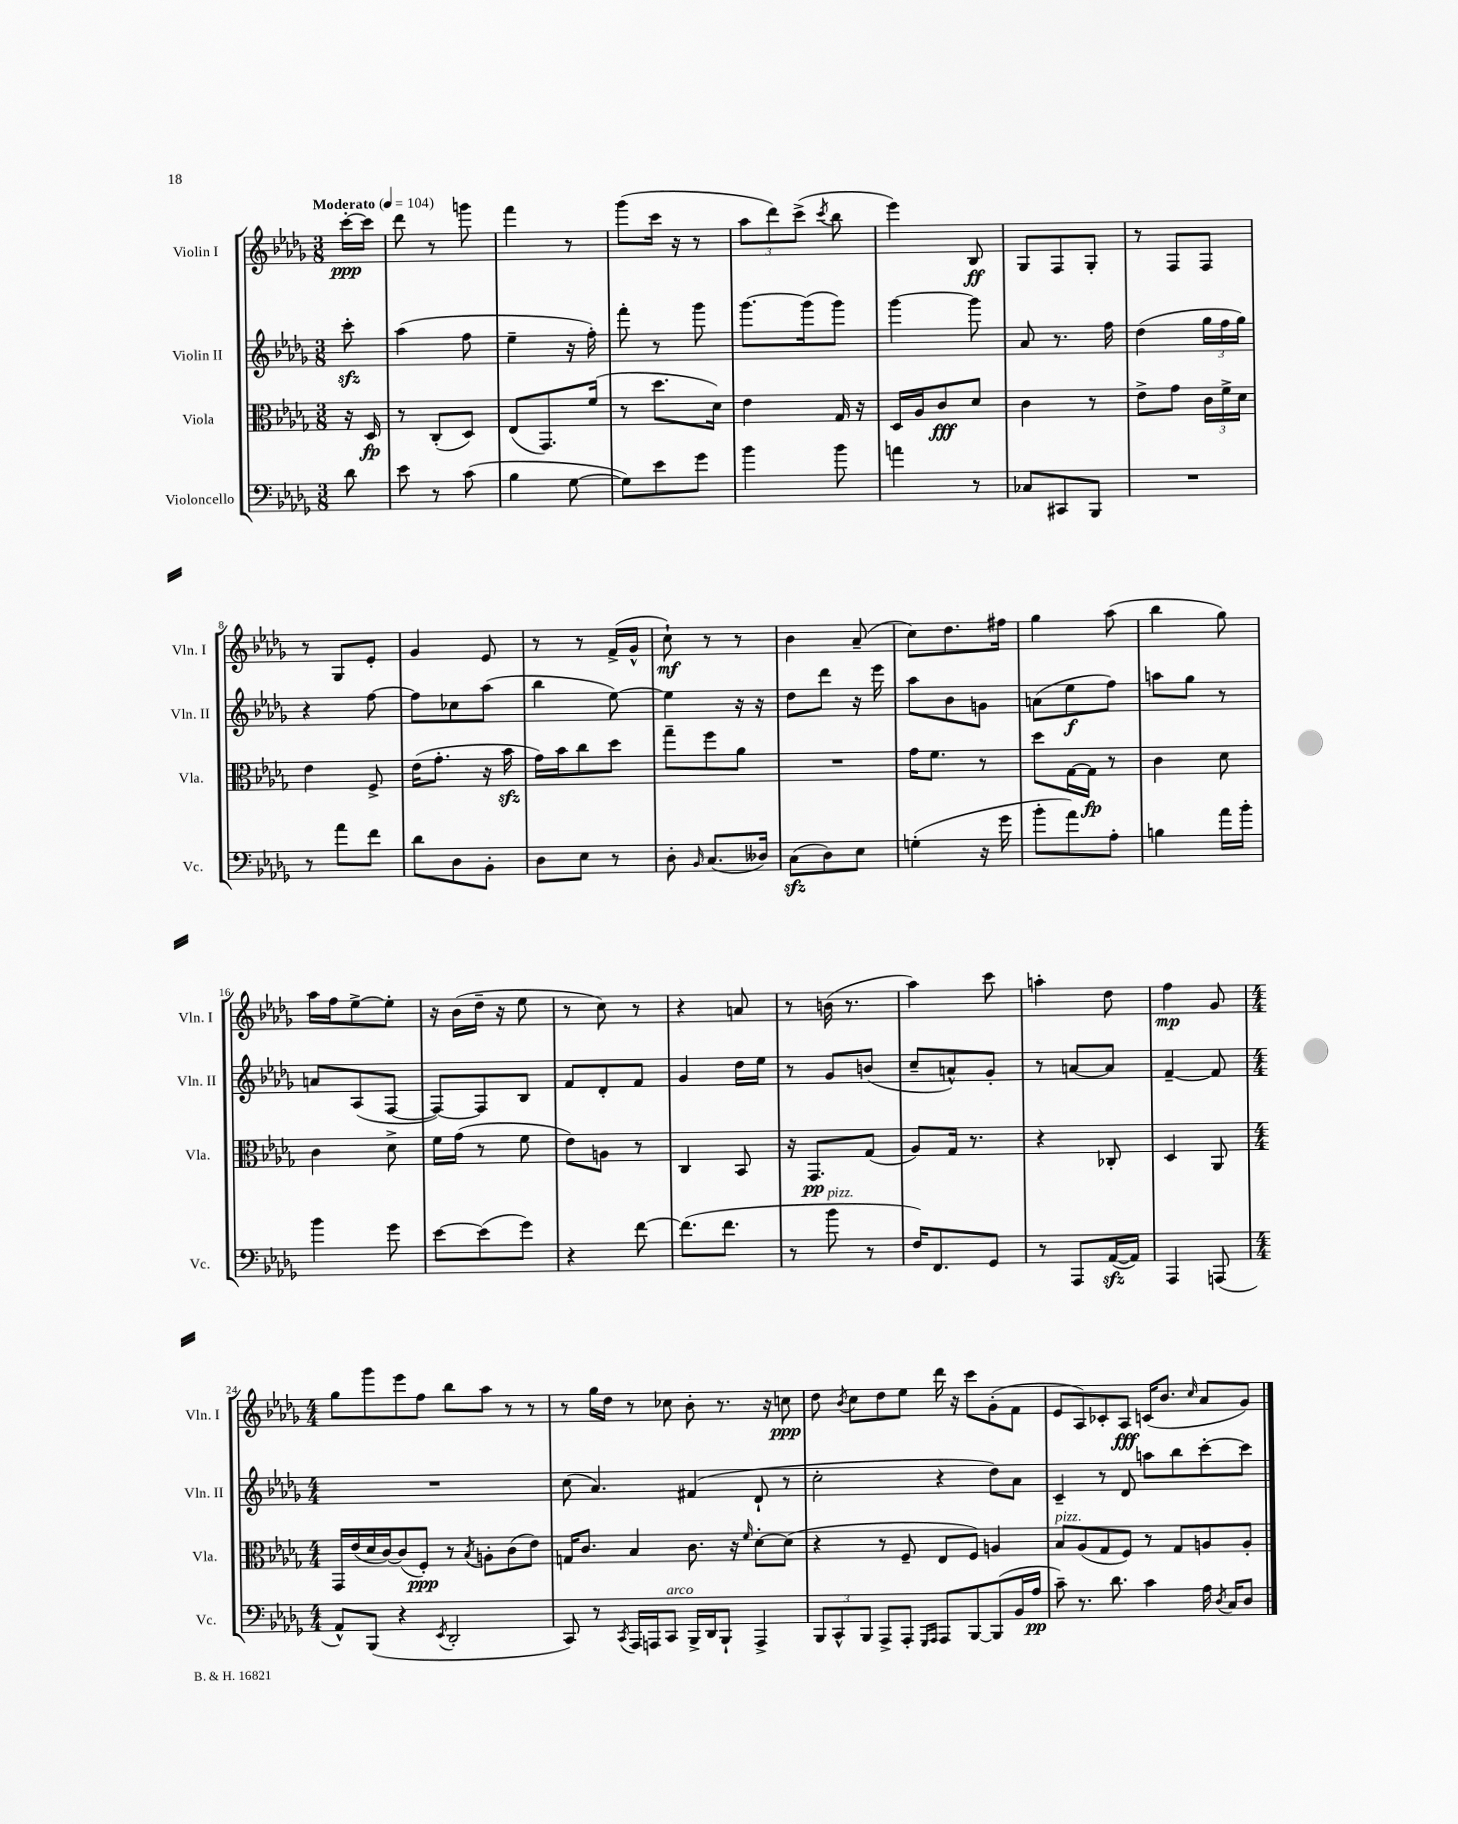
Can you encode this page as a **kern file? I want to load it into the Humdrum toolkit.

**kern	**kern	**kern	**kern
*staff4	*staff3	*staff2	*staff1
*clefF4	*clefC3	*clefG2	*clefG2
*k[b-e-a-d-g-]	*k[b-e-a-d-g-]	*k[b-e-a-d-g-]	*k[b-e-a-d-g-]
*M3/8	*M3/8	*M3/8	*M3/8
*MM104	*MM104	*MM104	*MM104
8d-	16r	8ccc'	[16ccc'
.	16D-	.	16ccc]
=	=	=	=
8e-	8r	(4aa-	8ddd-
8r	(8C'	.	8r
(8c	8D-)	8ff	8ggg
=	=	=	=
4B-	(8E-	4ee-~	4fff
.	8.GG-)	.	.
[8G-	.	16r	8r
.	(16f	16ff')	.
=	=	=	=
8G-])	8r	8fff'	(8ggg-
8e-	8.dd-	8r	16ccc
.	.	.	16r
8g-	.	8ggg-	8r
.	16d-)	.	.
=	=	=	=
4b-	4e-	[8.ggg-	12aa-
.	.	.	12ddd-)
.	.	.	(12ccc^
.	.	(16ggg-]	.
.	.	.	8qccc
8b-	16G-	8ggg-)	8bb-
.	16r	.	.
=	=	=	=
4a	16D-	[4ggg-	4eee-)
.	16A-	.	.
.	8c	.	.
8r	8d-	8ggg-]	8B-
=	=	=	=
8C-	4c	8a-	8G-
8CC#	.	8.r	8F
8BBB-	8r	.	8G-'
.	.	16ff	.
=	=	=	=
4.r	8e-^	(4dd-	8r
.	8g-	.	8F
.	24c	24gg-	8F
.	24f^	24ff	.
.	24d-	24gg-)	.
=	=	=	=
8r	4e-	4r	8r
8a-	.	.	8G-
8f	8F^	[8ff	8e-'
=	=	=	=
8d-	(16e-	8ff]	4g-
.	8.g-'	.	.
8D-	.	8cc-	.
8BB-'	16r	(8aa-	8e-
.	16b-	.	.
=	=	=	=
8D-	16g-)	4bb-	8r
.	16b-	.	.
8E-	8cc	.	8r
8r	8dd-	[8ee-)	(16f^
.	.	.	16g-^^
=	=	=	=
8D-'	8gg-~	4ee-]	8cc`)
16qqBB-	.	.	.
(8.C	8ff	.	8r
.	8a-	16r	8r
16D--)	.	16r	.
=	=	=	=
(8C	4.r	8dd-	4b-
8D-)	.	8ddd-	.
8E-	.	16r	(8a-~
.	.	16eee-	.
=	=	=	=
(4G'	16g-	8aa-	8cc)
.	8.f	.	.
.	.	8b-	8.dd-
16r	8r	8g	.
16g-	.	.	16ff#
=	=	=	=
8b-'	8dd-	(8a	4gg-
8a-)	[16G-	8ee-	.
.	16G-]	.	.
8A-'	8r	8ff)	(8aa-
=	=	=	=
4B	4c	8aa	4bb-
.	.	8gg-	.
16a-	8d-	8r	8gg-)
16b-'	.	.	.
=	=	=	=
4b-	4c	8a	16aa-
.	.	.	16ff
.	.	(8A-	[8ee-^
8g-	8d-^	[8F	8ee-']
=	=	=	=
[8e-	16f	8F_)	16r
.	(16g-	.	(16b-
(8e-]	8r	8F]	16dd-~
.	.	.	16r
8g-)	8f	8B-	8ee-
=	=	=	=
4r	8e-)	8f	8r
.	8A	8d-'	8cc)
[8f	8r	8f	8r
=	=	=	=
(8.f]	4C	4g-	4r
8.f	.	.	.
.	8BB-	16dd-	8a
.	.	16ee-	.
=	=	=	=
8r	16r	8r	8r
.	8.GG-	.	.
8b-	.	8g-	(16b
.	.	.	8.r
8r	(8G-	(8b	.
=	=	=	=
16F)	8A-)	8cc~	4aa-)
8.FF	.	.	.
.	16G-	8a^^)	.
.	8.r	.	.
8GG-	.	8g-'	8ccc
=	=	=	=
8r	4r	8r	4aa'
8AAA-	.	[8a	.
([16AA-	8C-'	8a]	8dd-
16AA-])	.	.	.
=	=	=	=
4AAA-	4D-	[4f~	4ff
(8AAA	8AA-	8f]	8g-
=	=	=	=
*M4/4	*M4/4	*M4/4	*M4/4
8AA-^^)	16GG-	1r	8gg-
.	(16e-	.	.
(8BBB-	16d-	.	8ggg-
.	[16c)	.	.
4r	(8c]	.	8eee-
.	8F')	.	8ff
8qEE-	.	.	.
2DD-'	8r	.	8bb-
.	8qB-	.	.
.	8A'	.	8aa-
.	(8c	.	8r
.	8e-)	.	8r
=	=	=	=
8CC)	16G	(8cc	8r
.	8.c	.	.
8r	.	4.a-)	16gg-
.	.	.	16dd-
8qCC	.	.	.
16AAA-	4B-	.	8r
16AAA	.	.	.
8CC	.	.	8cc-
16BBB-^	8.c	(4f#	8b-'
16DD-	.	.	.
8BBB-`	.	.	8.r
.	16r	.	.
.	16qqf	.	.
4AAA^	[8d-'	8d-`	.
.	.	.	16r
.	(8d-]	8r	8cc
=	=	=	=
12BBB-	4r	2cc'	8dd-
12CC^^	.	.	.
.	.	.	8qb-
.	.	.	8cc
12BBB-	.	.	.
8AAA-^	8r	.	8dd-
8AAA-'	8F~	.	8ee-
16qqGGG-	.	.	.
16qqAAA-	.	.	.
8AAA-	8E-	4r	16ddd-
.	.	.	16r
[8BBB-	8F)	.	8ccc
(8BBB-]	4A	8dd-)	(8g-'
16BB-	.	8a-	8f
16A-	.	.	.
=	=	=	=
8c~)	8B-	4c~	8e-
8.r	(8A-	.	8A-)
.	8G-	8r	8c-'
8.d-	.	.	.
.	8F)	8d-	8A-
4c	8r	8aa	(16c
.	.	.	8.b-
.	8G-	8bb-	.
.	.	.	16qqcc
16A-	8A	[8ccc'	8a-
8qD-	.	.	.
16C	.	.	.
8D-	8A'	8ccc]	8g-)
==	==	==	==
*-	*-	*-	*-
